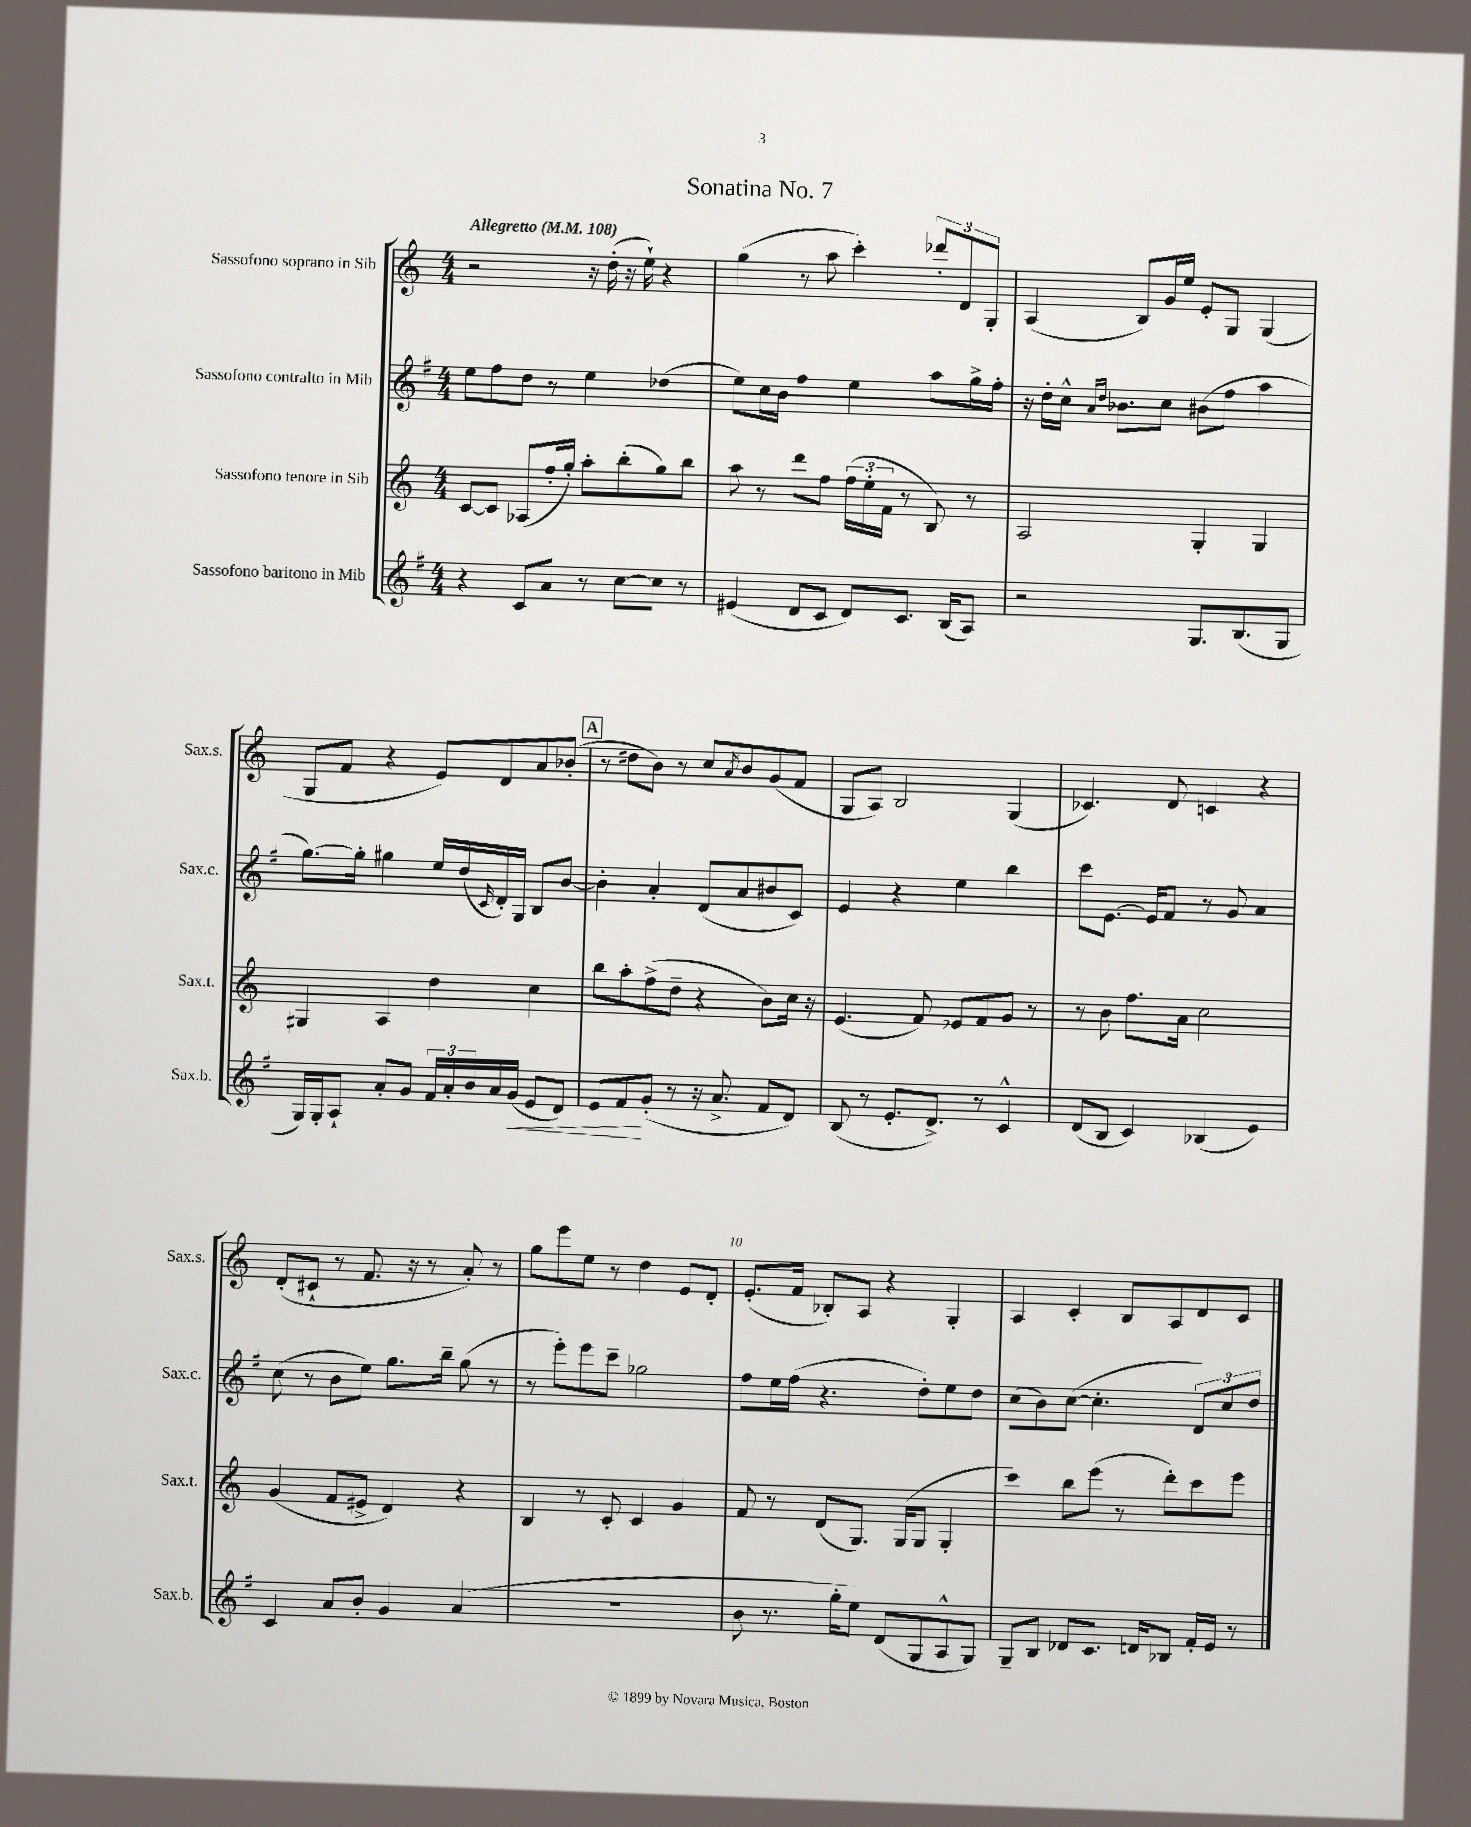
\header { title = "Sonatina No. 7" }
<<
\new StaffGroup <<
\new Staff = "s0" \with { instrumentName = "Sassofono soprano in Sib" shortInstrumentName = "Sax.s." } {
    \clef treble \key c \major \numericTimeSignature \time 4/4 \tempo "Allegretto" 4 = 108
    r2 r16 d''16-.( r16 e''16-!) r4 |
    g''4( r8 a''8 c'''4-.) \tuplet 3/2 { des'''8-. d'8 g8-. } |
    a4( b8) g'16 e''16 e'8-. g8 g4( |
    g8 f'8 r4 e'8) d'8 a'8 bes'8-.( |
    \mark \markup { \box "A" } r8 dis''8 b'8) r8 c''8 \acciaccatura { a'8 } b'8 g'8( f'8 |
    g8 a8) b2 g4( |
    ces'4.) d'8 c'4 r4 |
    d'8-.( cis'8-! r8 f'8. r16 r8 a'8-.) r8 |
    g''8 e'''8 e''8 r8 d''4 e'8 d'8-. |
    e'8.-.( f'16 bes8-.) a8 r4 g4-. |
    a4 c'4-. b8 a8 d'8 c'8 \bar "|." |
}
\new Staff = "s1" \with { instrumentName = "Sassofono contralto in Mib" shortInstrumentName = "Sax.c." } {
    \clef treble \key g \major \numericTimeSignature \time 4/4
    e''8 fis''8 d''8 r8 e''4 des''4( |
    e''8) c''16 b'16 fis''4 e''4 a''8 g''16-> fis''16-. |
    r16 d''16-. c''16-^ \grace { a'16 d''16 } bes'8. c''8 bis'8( fis''8 a''4 |
    g''8.~) g''16-. gis''4 e''16 d''16( \grace { c'16 } d'16-.) g16 b8 b'8~ |
    \mark \markup { \box "A" } b'4-. a'4-. d'8( a'8 bis'8 c'8) |
    e'4 r4 e''4 b''4 |
    c'''8 e'8.~ e'16 fis'8 r8 g'8 a'4 |
    c''8( r8 b'8 e''8) g''8. b''16-- g''8( r8 |
    r8 e'''8-.) e'''8 c'''8-- ges''2 |
    fis''8 e''16 fis''16( r4. d''8-.) e''8 d''8 |
    c''8( b'8) c''8~( c''4.-. \tuplet 3/2 { d'8) c''8 d''8 } \bar "|." |
}
\new Staff = "s2" \with { instrumentName = "Sassofono tenore in Sib" shortInstrumentName = "Sax.t." } {
    \clef treble \key c \major \numericTimeSignature \time 4/4
    c'8~ c'8 aes8( f''16-. g''16-.) a''8-. b''8-.( g''8) b''8 |
    a''8 r8 d'''8 f''8 \tuplet 3/2 { f''16( e''16-. f'16 } r8 b8) r8 |
    a2 g4-. g4 |
    gis4 a4 d''4 c''4 |
    \mark \markup { \box "A" } b''8 a''8-. f''8->( d''8-- r4 b'8) c''16 r16 |
    e'4.( f'8) ees'8 f'8 g'8 r8 |
    r8 b'8 f''8. a'16 c''2 |
    g'4( f'8 eis'8-> d'4) r4 |
    b4 r8 c'8-. c'4 g'4 |
    f'8 r8 d'8( g8.) g16( g8 g4-. |
    c'''4) b''8 e'''8( r8 d'''8-.) c'''8 e'''8 \bar "|." |
}
\new Staff = "s3" \with { instrumentName = "Sassofono baritono in Mib" shortInstrumentName = "Sax.b." } {
    \clef treble \key g \major \numericTimeSignature \time 4/4
    r4 c'8 a'8 r8 c''8~ c''8 r8 |
    eis'4( d'8 c'8 d'8) c'8. b16( a8) |
    r2 g8. b8.( g8 |
    g16) g16-. a8-! a'8-. g'8 \tuplet 3/2 { fis'16 a'16-. b'16 } a'16 g'16\<( e'8 d'8) |
    \mark \markup { \box "A" } e'8 fis'8\! g'8-.( r8 r16 a'8.-> fis'8 d'8) |
    b8( r8 e'8.-. d'8.->) r8 c'4-^ |
    d'8( b8 c'4) bes4( e'4) |
    c'4 a'8 b'8-. g'4 a'4( |
    R1 |
    b'8 r8. g''16-. e''8) d'8( g8 a8-^ g8) |
    g8-- b8 des'8 c'8. d'16 bes8 fis'16-. e'16 r8 \bar "|." |
}
>>
>>
\layout { \context { \Score \override BarNumber.break-visibility = ##(#f #t #t) barNumberVisibility = #(every-nth-bar-number-visible 5) } }
